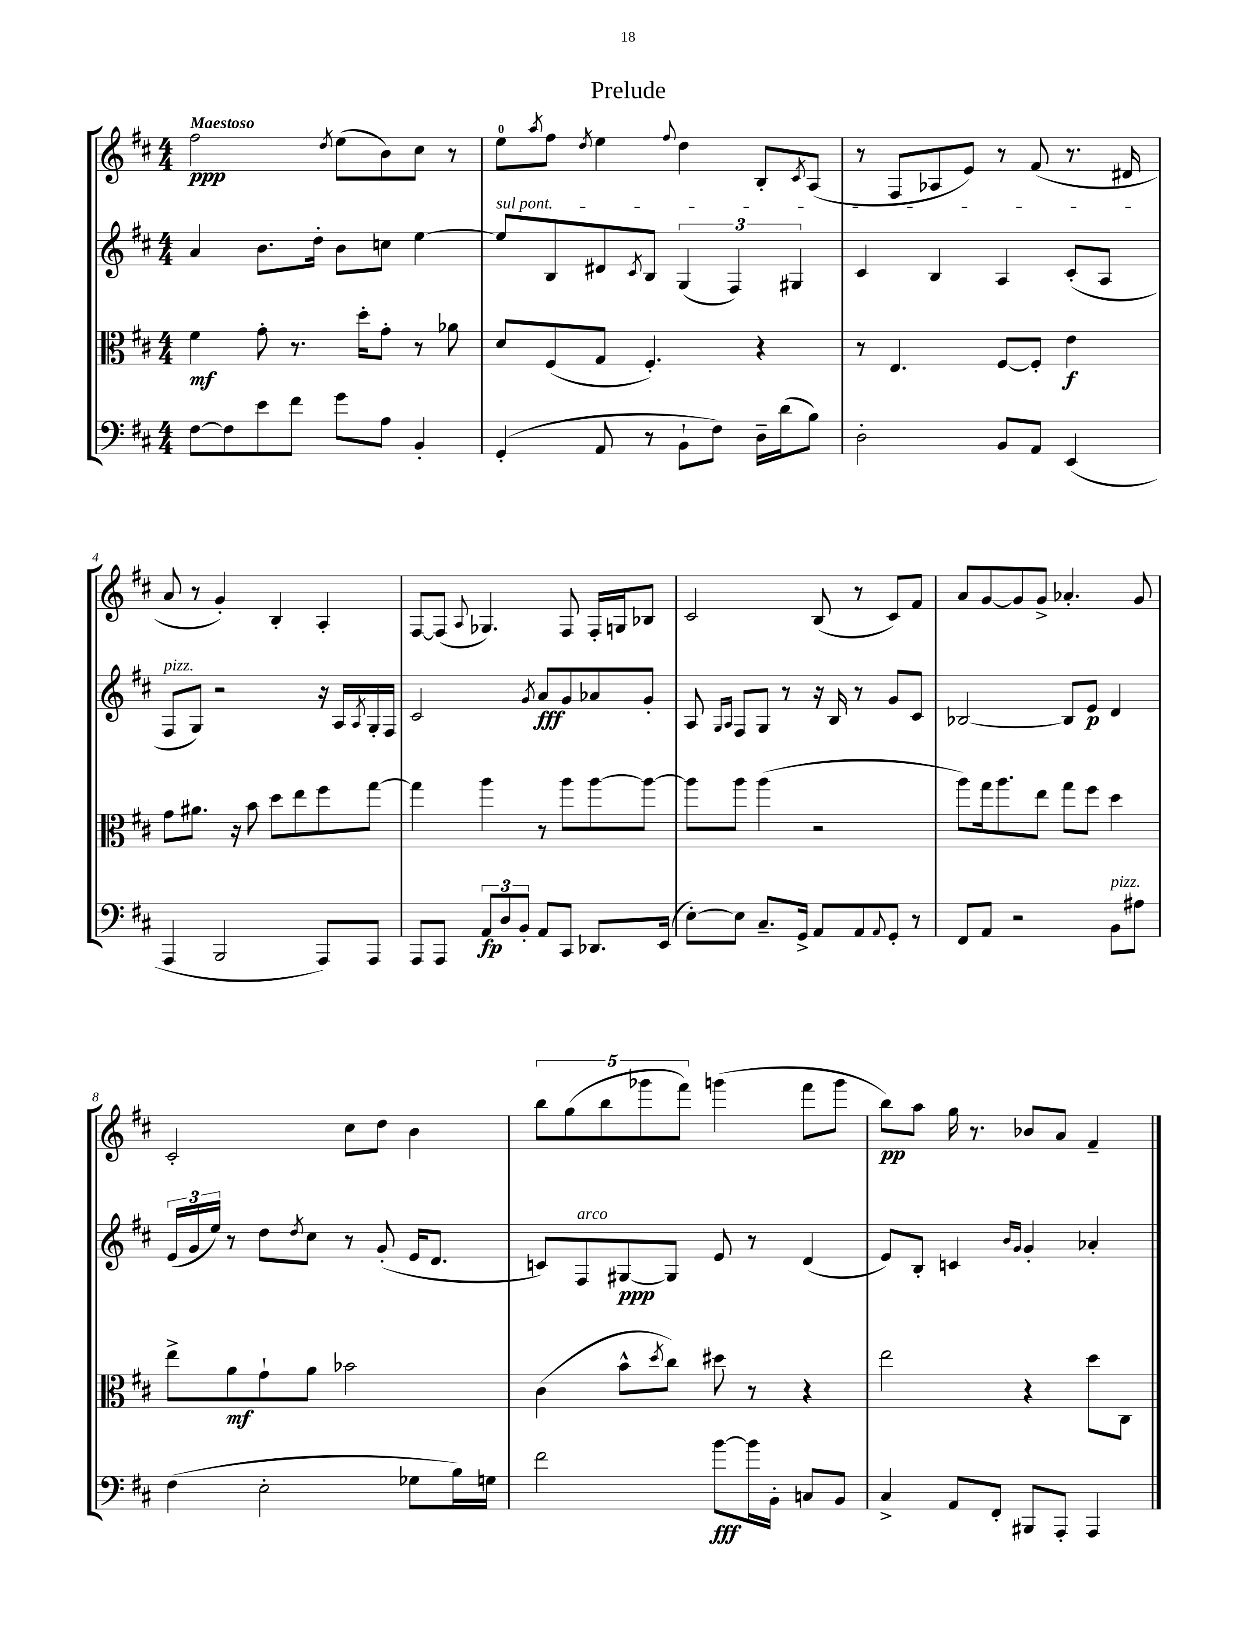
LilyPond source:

\header { title = "Prelude" }
<<
\new StaffGroup <<
\new Staff = "s0" {
    \clef treble \key d \major \numericTimeSignature \time 4/4 \tempo "Maestoso"
    fis''2\ppp \acciaccatura { d''8 } e''8( b'8) cis''8 r8 |
    e''8-0 \acciaccatura { a''8 } fis''8 \acciaccatura { d''8 } e''4 \appoggiatura { fis''8 } d''4 b8-. \acciaccatura { cis'8 } a8( |
    r8 fis8 aes8 e'8) r8 fis'8( r8. dis'16 |
    a'8 r8 g'4-.) b4-. a4-. |
    fis8~ fis8( \appoggiatura { a8 } ges4.) fis8 fis16-. g16 bes8 |
    cis'2 b8( r8 cis'8) fis'8 |
    a'8 g'8~ g'8 g'8-> aes'4.-. g'8 |
    cis'2-. cis''8 d''8 b'4 |
    \tuplet 5/4 { b''8 g''8( b''8 ges'''8 fis'''8) } g'''4( fis'''8 g'''8 |
    b''8\pp) a''8 g''16 r8. bes'8 a'8 fis'4-- \bar "|." |
}
\new Staff = "s1" {
    \clef treble \key d \major \numericTimeSignature \time 4/4
    a'4 b'8. d''16-. b'8 c''8 e''4~ |
    \once \override TextSpanner.bound-details.left.text = \markup { \italic "sul pont." } e''8\startTextSpan b8 dis'8 \acciaccatura { cis'8 } b8 \tuplet 3/2 { g4( fis4) gis4 } |
    cis'4 b4 a4 cis'8-.( a8\stopTextSpan |
    fis8^\markup { \italic "pizz." } g8) r2 r16 a16 \acciaccatura { a8 } g16-. fis16 |
    cis'2 \acciaccatura { g'8 } a'8\fff g'8 aes'8 g'8-. |
    a8 \grace { g16 a16 } fis8 g8 r8 r16 b16 r8 g'8 cis'8 |
    bes2~ bes8 e'8\p d'4 |
    \tuplet 3/2 { e'16( g'16 e''16) } r8 d''8 \acciaccatura { d''8 } cis''8 r8 g'8-.( e'16 d'8. |
    c'8) fis8^\markup { \italic "arco" } gis8~\ppp gis8 e'8 r8 d'4( |
    e'8) b8-. c'4 \grace { b'16 g'16 } g'4-. aes'4-. \bar "|." |
}
\new Staff = "s2" {
    \clef alto \key d \major \numericTimeSignature \time 4/4
    fis'4\mf g'8-. r8. d''16-. g'8-. r8 aes'8 |
    d'8 fis8( g8 fis4.-.) r4 |
    r8 e4. fis8~ fis8-. e'4\f |
    g'8 ais'8. r16 b'8 d''8 e''8 fis''8 g''8~ |
    g''4 a''4 r8 a''8 a''8~ a''8~ |
    a''8 a''8 a''4( r2 |
    a''8) g''16 a''8. e''8 g''8 fis''8 d''4 |
    e''8-> a'8\mf g'8-! a'8 bes'2 |
    cis'4( b'8-^ \acciaccatura { d''8 } cis''8) dis''8 r8 r4 |
    e''2 r4 d''8 cis8 \bar "|." |
}
\new Staff = "s3" {
    \clef bass \key d \major \numericTimeSignature \time 4/4
    fis8~ fis8 e'8 fis'8 g'8 a8 b,4-. |
    g,4-.( a,8 r8 b,8-! fis8) d16-- d'16( b8) |
    d2-. b,8 a,8 e,4( |
    a,,4 b,,2 a,,8) a,,8 |
    a,,8 a,,8 \tuplet 3/2 { a,8\fp d8 b,8-. } a,8 cis,8 des,8. e,16( |
    e8~-.) e8 cis8.-- g,16-> a,8 a,8 \appoggiatura { a,8 } g,8-. r8 |
    fis,8 a,8 r2 b,8^\markup { \italic "pizz." } ais8 |
    fis4( e2-. ges8 b16) g16 |
    fis'2 b'8~\fff b'16 b,16-. c8 b,8 |
    cis4-> a,8 fis,8-. bis,,8 a,,8-. a,,4 \bar "|." |
}
>>
>>
